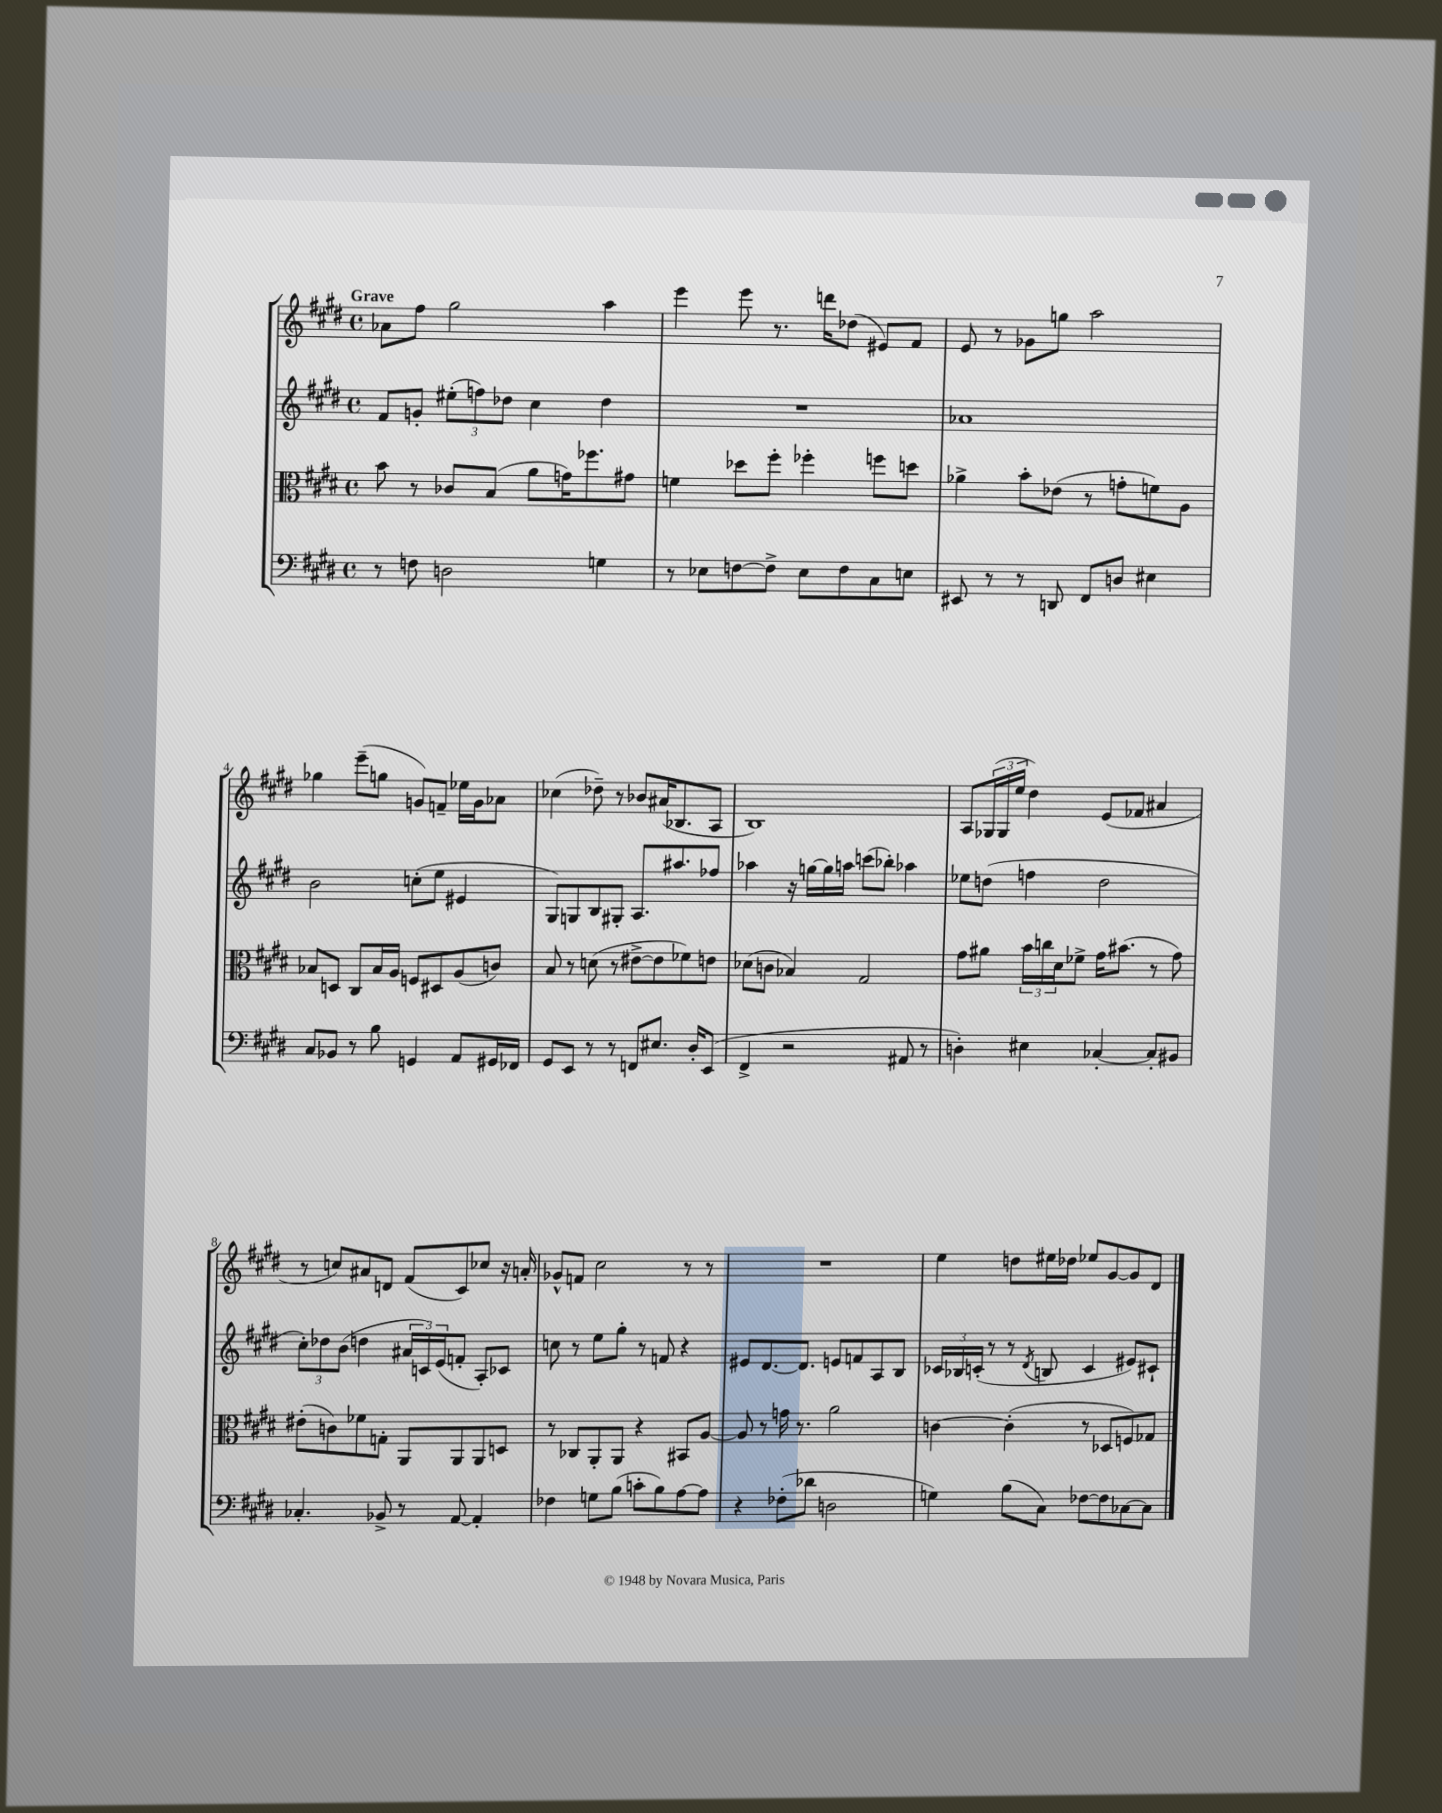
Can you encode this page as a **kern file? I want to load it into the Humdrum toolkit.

**kern	**kern	**kern	**kern
*part4	*part3	*part2	*part1
*staff4	*staff3	*staff2	*staff1
*clefF4	*clefC3	*clefG2	*clefG2
*k[f#c#g#d#]	*k[f#c#g#d#]	*k[f#c#g#d#]	*k[f#c#g#d#]
*M4/4	*M4/4	*M4/4	*M4/4
*met(c)	*met(c)	*met(c)	*met(c)
=1	=1	=1	=1
!	!	!	!LO:TX:a:B:t=Grave
8r	8b\	8f#/L	8a-X\L
8Fn\	8r	8gn'/J	8ff#\J
2Dn\	8c-X/L	(12ee#X'\L	2gg#\
.	.	12ffn\)	.
.	(8B/J	.	.
.	.	12dd-X\J	.
.	8a\L	4cc#\	.
.	16gn\K)	.	.
.	8.ff-X\	.	.
4Gn\	.	4dd-\	4aa\
.	8g#X\J	.	.
=2	=2	=2	=2
8r	4fn\	1r	4eee\
8E-X\L	.	.	.
[8Fn\	8dd-X\L	.	8eee\
8F^\J]	8ff#'\J	.	8.r
8E-\L	4ff-X'\	.	.
.	.	.	16dddn\KL
8F\	.	.	(8dd-X\J
8C#\	8ffn\L	.	8e#X/L)
8En\J	8ddn\J	.	8f#/J
=3	=3	=3	=3
8EE#X/	4a-X^\	1a-X	8e/
8r	.	.	8r
8r	8b'\L	.	8g-X\L
8DDn/	(8e-X\J	.	8ggn\J
8FF#/L	8r	.	2aa\
8Dn/J	8gn'\L	.	.
4E#X\	8fn\)	.	.
.	8A\J	.	.
!!LO:LB:g=z
=4	=4	=4	=4
8C#/L	8B-X/L	2b\	4gg-X\
8BB-X/J	8Dn/J	.	.
8r	8C#/L	.	(8eee~\L
8B\	16B-/L	.	8ggn\J
.	16A/JJ	.	.
4GGn/	8Fn/L	(8ccn'\L	8gn/L)
.	8D#X/	8ee\J	8fn~/J
8AA/L	(8A/	4e#X/	16ee-X\LL
.	.	.	16g\J
16GG#X/L	8cn/J)	.	8a-X\J
16FF-X/JJ	.	.	.
=5	=5	=5	=5
8GG#/L	8B/	8G#/L)	(4cc-X\
8EE/J	8r	8Gn/	.
8r	(8dn\	8B/	8dd-X~\)
8r	8r	8G#X'/J	8r
8FFn/L	[8e#X^\L	8.A/L	8b-X/L
8.E#X/J	8e#\]	.	(16a#X/K
.	.	8.aa#X/	8.B-X/
.	8f-X\)	.	.
16D#'/KL	.	.	.
(8EE/J	8en\J	8ff-X/J	8A/J
=6	=6	=6	=6
4FF#^/	(8d-X\L	4aa-X\	1B)
.	8cn\J	.	.
2r	4B-X/)	16r	.
.	.	[16ggn\LL	.
.	.	16gg\]	.
.	.	16aan\JJ	.
.	2G#/	(8cccn\L	.
.	.	8bb-X'\J)	.
8AA#X/	.	4aa-X\	.
8r	.	.	.
=7	=7	=7	=7
4Dn'\)	8g#\L	8ee-X\L	8A/L
.	8a#X\J	(8ddn\J	(24G-X/L
.	.	.	24G-/
.	.	.	24ee/JJ
4E#X\	24b\LL	4ffn\	4dd#\)
.	24ccn\	.	.
.	24d#\J	.	.
.	8f-X^\J	.	.
[4C-X'/	16g#\KL	2dd\	(8e/L
.	(8.b#X\J	.	.
.	.	.	8f-X/J
8C-'/L]	8r	.	4a#X/
8BB#X/J	8g#\)	.	.
!!LO:LB:g=z
=8	=8	=8	=8
4.C-X'/	(8e#X'\L	12cc#'\L)	8r
.	.	12dd-X\	.
.	8cn\)	.	8ccn/L)
.	.	(12b\J	.
.	8f-X\	4ddn\	8a#X/
8BB-X^/	8Gn'\J	.	8dn/J
8r	8AA/L	24a#X/LL	(8f#/L
.	.	24cn/)	.
.	.	(24e/J	.
[8AA/	8AA/	8fn'/J	8c#/)
4AA'/]	8AA/	8A'/L)	8cc-X/J
.	8Dn/J	8c-X/J	16r
.	.	.	16an'/
=9	=9	=9	=9
4F-X\	8r	8ccn\	8g-X^^/L
.	8C-X/L	8r	8fn/J
8Gn\L	8AA'/	8ee\L	2cc#\
(8B\J	8AA/J	8gg#'\J	.
8cn'\L	4r	8r	.
8B\)	.	8fn/	.
[8A\	8BB#X/L	4r	8r
8A\J]	[8A/J	.	8r
=10	=10	=10	=10
4r	8A/]	8e#X/L	1r
.	8r	[8.d#/	.
(8F-X'\L	16gn\	.	.
.	8.r	8.d#/J]	.
8d-X\J	.	.	.
2Dn\	2a\	8en/L	.
.	.	8fn/	.
.	.	8A/	.
.	.	8B/J	.
=11	=11	=11	=11
4Gn\)	[4cn\	24c-X/LL	4ee\
.	.	24B-X/	.
.	.	(24cn'/JJ	.
.	.	8r	.
(8B\L	(4c'\]	8r	8ddn\L
.	.	8qd#/	.
8C#\J)	.	8Bn/	16ee#X\L
.	.	.	16dd-X\JJ
[8F-X\L	8r	4c/	8ee-X/L
8F-\]	8D-X/L	.	[8g#/
[8C-X\	8Fn/)	8e#X/L)	8g#/]
8C-\J]	8G-X/J	8c#X`/J	8d#/J
==	==	==	==
*-	*-	*-	*-
